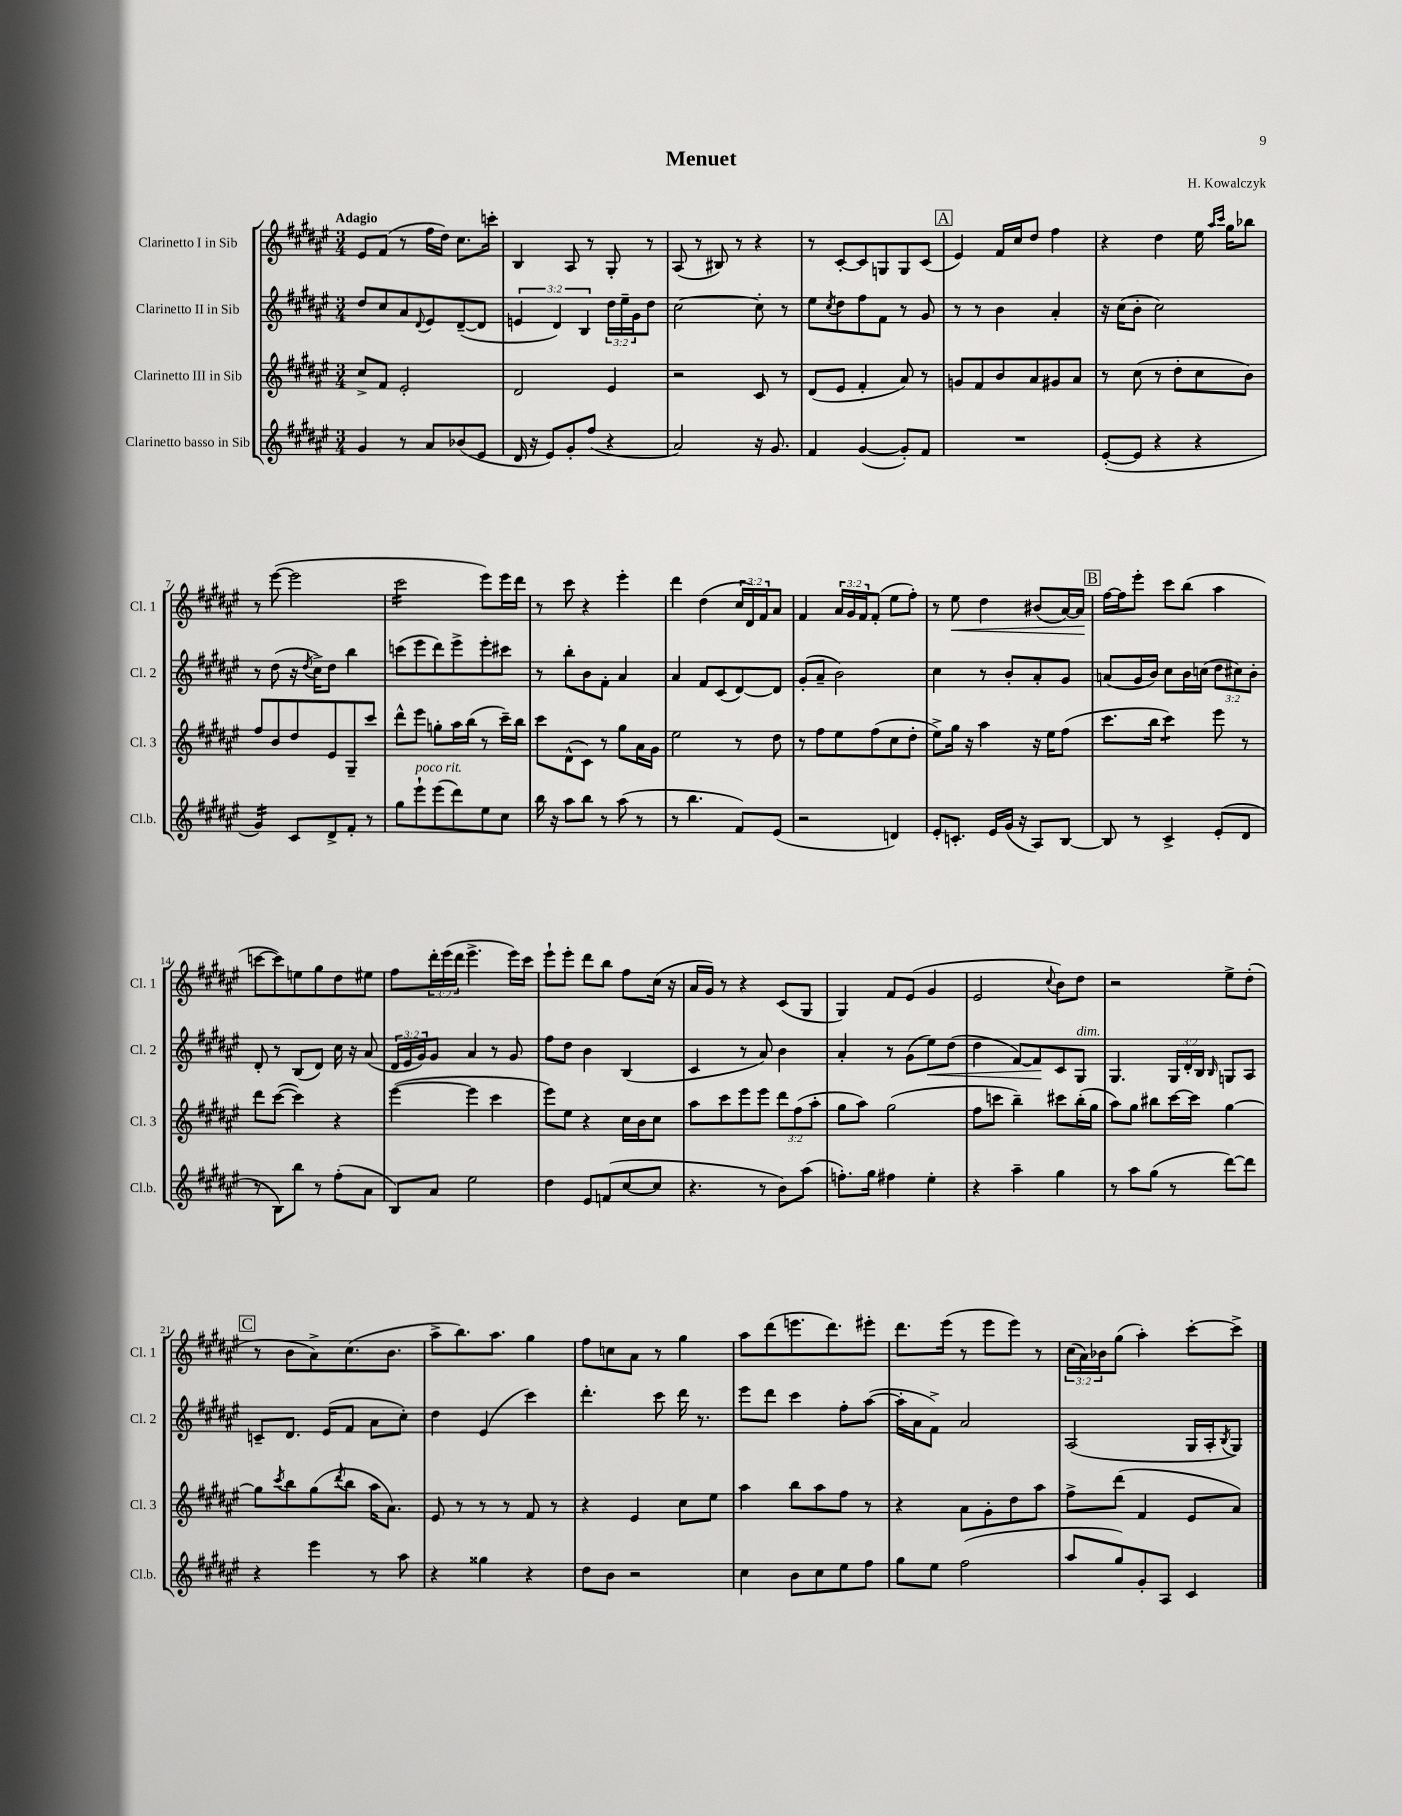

**kern	**kern	**kern	**kern
*staff4	*staff3	*staff2	*staff1
*clefG2	*clefG2	*clefG2	*clefG2
*k[f#c#g#d#a#e#]	*k[f#c#g#d#a#e#]	*k[f#c#g#d#a#e#]	*k[f#c#g#d#a#e#]
*M3/4	*M3/4	*M3/4	*M3/4
4g#	8cc#^	8dd#	8e#
.	8f#	8cc#	(8f#
8r	2e#'	8a#	8r
.	.	8qqd#	.
8a#	.	8e#	16ff#
.	.	.	16dd#)
(8b-	.	([8d#~	8.cc#
8e#	.	8d#]	.
.	.	.	16ccc'
=	=	=	=
16d#	2d#	6e	4B
16r	.	.	.
8e#)	.	.	.
.	.	6d#)	.
8g#'	.	.	8A#
.	.	6B	.
(8ff#	.	.	8r
4r	4e#	24dd#	8G#'
.	.	24ee#~	.
.	.	24g#	.
.	.	8dd#	8r
=	=	=	=
2a#)	2r	[2cc#	(8A#
.	.	.	8r
.	.	.	8B#)
.	.	.	8r
16r	8c#	8cc#']	4r
8.g#	.	.	.
.	8r	8r	.
=	=	=	=
4f#	(8d#	8ee#	8r
.	.	8qcc#	.
.	8e#	8dd#	[8c#'
([4g#	4f#'	8ff#	8c#]
.	.	8f#	8G
8g#'])	8a#)	8r	8G
8f#	8r	8g#	(8c#
=	=	=	=
2.r	8g	8r	4e#)
.	8f#	8r	.
.	8b	4b	16f#
.	.	.	16cc#
.	8a#	.	8dd#
.	8g#	4a#'	4ff#
.	8a#	.	.
=	=	=	=
([8e#'	8r	16r	4r
.	.	(16cc#	.
8e#]	(8cc#	8b'	.
4r	8r	2cc#)	4dd#
.	8dd#'	.	.
4r	8cc#	.	16ee#
.	.	.	16qqaa#
.	.	.	16qqccc#
.	.	.	16gg#
.	8b)	.	8bb-
=	=	=	=
4g#)	8ff#	8r	8r
.	8b	(8dd#	([8eee#
8c#	8dd#	16r	2eee#]
.	.	8qdd#	.
.	.	16cc#^)	.
8d#^	8e#	8dd#	.
8f#'	8G#~	4bb	.
8r	8ccc#	.	.
=	=	=	=
8gg#	8ddd#^^	(8ccc	2ccc#
8eee#`	8eee#	8eee#	.
(8eee#	8gg'	8ddd#)	.
8ddd#)	16aa#	8eee#^	.
.	(16bb	.	.
8ee#	8r	8eee#'	8eee#)
8cc#	16ccc#~)	8ccc#	16eee#
.	16bb	.	16ddd#
=	=	=	=
16bb	8ccc#	8r	8r
16r	.	.	.
8aa#	(8d#^^	8bb'	8ccc#
8bb	8c#)	8b	4r
8r	8r	8f#'	.
(8aa#	8gg#	4a#	4eee#'
8r	16a#	.	.
.	16g#	.	.
=	=	=	=
8r	2ee#	4a#	4ddd#
4.bb	.	.	.
.	.	8f#	(4dd#
.	.	(8c#	.
8f#)	8r	[8d#)	24cc#
.	.	.	24d#)
.	.	.	24f#
(8e#	8dd#	8d#]	8a#
=	=	=	=
2r	8r	(8g#'	4f#
.	8ff#	8a#~	.
.	8ee#	2b)	24a#
.	.	.	24g#
.	.	.	24f#
.	(8ff#	.	(8f#'
4d)	8cc#	.	8ee#
.	8dd#'	.	8ff#')
=	=	=	=
8e#'	8ee#^)	4cc#	8r
8.c'	16gg#	.	8ee#
.	16r	.	.
.	4aa#	8r	4dd#
16e#	.	.	.
(16g#	.	8b'	.
16r	.	.	.
8A#)	16r	8a#'	(8b#
.	16ee#	.	.
[8B	(8ff#	8g#	[16a#)
.	.	.	16a#]
=	=	=	=
8B]	8.ccc#	(8a	[16ff#
.	.	.	16ff#]
8r	.	16g#	8eee#'
.	16bb	16b)	.
4c#^	4ccc#)	8cc#	8ccc#
.	.	16b	(8bb
.	.	(16cc	.
(8e#'	8eee#	12dd#	4aa#
.	.	12cc#)	.
8d#	8r	.	.
.	.	12b'	.
=	=	=	=
8r	8ddd#	8d#'	[8ccc
8B)	([8ccc#	8r	8ccc])
8bb	4ccc#])	(8B	8ee
8r	.	8d#)	8gg#
(8ff#'	4r	16cc#	8dd#
.	.	16r	.
8a#	.	(8a#	8ee#
=	=	=	=
8B)	([4eee#	24d#	8ff#
.	.	24e#	.
.	.	24g#)	.
8a#	.	8g#	24ddd#'
.	.	.	(24eee#
.	.	.	24ddd#
2ee#	4eee#]	4a#	4.eee#^
.	4ccc#	8r	.
.	.	8g#	16eee#)
.	.	.	16ccc#
=	=	=	=
4dd#	8eee#)	8ff#	8eee#`
.	8ee#	8dd#	8eee#'
8e#	4r	4b	8ddd#
(8f	.	.	8bb
[8cc#	16cc#	(4B	8ff#
.	16b	.	.
8cc#]	8cc#	.	(16cc#
.	.	.	16r
=	=	=	=
4.r	8aa#	4c#	16a#
.	.	.	16g#)
.	8ccc#	.	8r
.	8eee#	8r	4r
8r	8eee#	8a#)	.
8b)	12ddd#	4b	(8c#
.	(12ff#	.	.
(8aa#	.	.	8G#
.	12aa#'	.	.
=	=	=	=
8.ff')	8gg#	4a#'	4G#)
.	8aa#)	.	.
16gg#	.	.	.
4ff#	(2gg#	8r	8f#
.	.	(8g#	(8e#
4ee#'	.	8ee#)	4g#
.	.	(8dd#	.
=	=	=	=
4r	8ff#	4dd#	2e#
.	8ccc	.	.
4aa#~	4bb~)	[8f#)	.
.	.	8f#]	.
.	.	.	8qqcc#
4gg#	8ccc#	8c#	8b)
.	(16bb'	8G#	8dd#
.	16gg#	.	.
=	=	=	=
8r	8aa#)	4.G#	2r
8aa#	8gg#	.	.
(8gg#	8bb#	.	.
8r	[16ccc#	24G#	.
.	.	24d#'	.
.	16ccc#]	.	.
.	.	24B	.
.	.	16qqB	.
[8ddd#)	[4gg#	8G	8ee#^
8ddd#]	.	8A#	(8dd#'
=	=	=	=
4r	8gg#]	8c~	8r
.	8qccc#	.	.
.	8bb	8.d#	8b
4eee#	(8gg#	.	8a#^)
.	.	(16e#	.
.	8qddd#	.	.
.	8bb	8f#	(8.cc#
8r	16aa#	8a#	.
.	8.a#)	.	8.b
8aa#	.	8cc#')	.
=	=	=	=
4r	8e#	4dd#	8aa#^
.	8r	.	8.bb)
4gg##	8r	(4e#	.
.	.	.	8.aa#
.	8r	.	.
4r	8f#	4ccc#)	4gg#
.	8r	.	.
=	=	=	=
8dd#	4r	4.ddd#'	8ff#
8b	.	.	8cc
2r	4e#	.	8a#
.	.	8ccc#	8r
.	8cc#	16ddd#	4gg#
.	.	8.r	.
.	8ee#	.	.
=	=	=	=
4cc#	4aa#	8eee#	8aa#
.	.	8ddd#	(8ddd#
8b	8bb	4ccc#	8.eee
8cc#	8aa#	.	.
.	.	.	8.ddd#)
8ee#	8ff#	8ff#'	.
8ff#	8r	([8aa#	8eee#'
=	=	=	=
8gg#	4r	16aa#']	8.ddd#
.	.	16a#	.
8ee#	.	8f#^)	.
.	.	.	(16eee#
(2ff#	8a#	2a#	8r
.	8g#'	.	8eee#
.	8dd#	.	8eee#)
.	8aa#	.	8r
=	=	=	=
8aa#	8ff#^	(2A#	(24cc#
.	.	.	24a#)
.	.	.	24b-
8gg#)	(8ddd#	.	(8gg#
8g#'	4f#	.	4aa#')
8A#	.	.	.
4c#	8e#	16G#	[8ccc#'
.	.	16A#'	.
.	.	8qB	.
.	8a#)	8G#)	8ccc#^]
==	==	==	==
*-	*-	*-	*-
